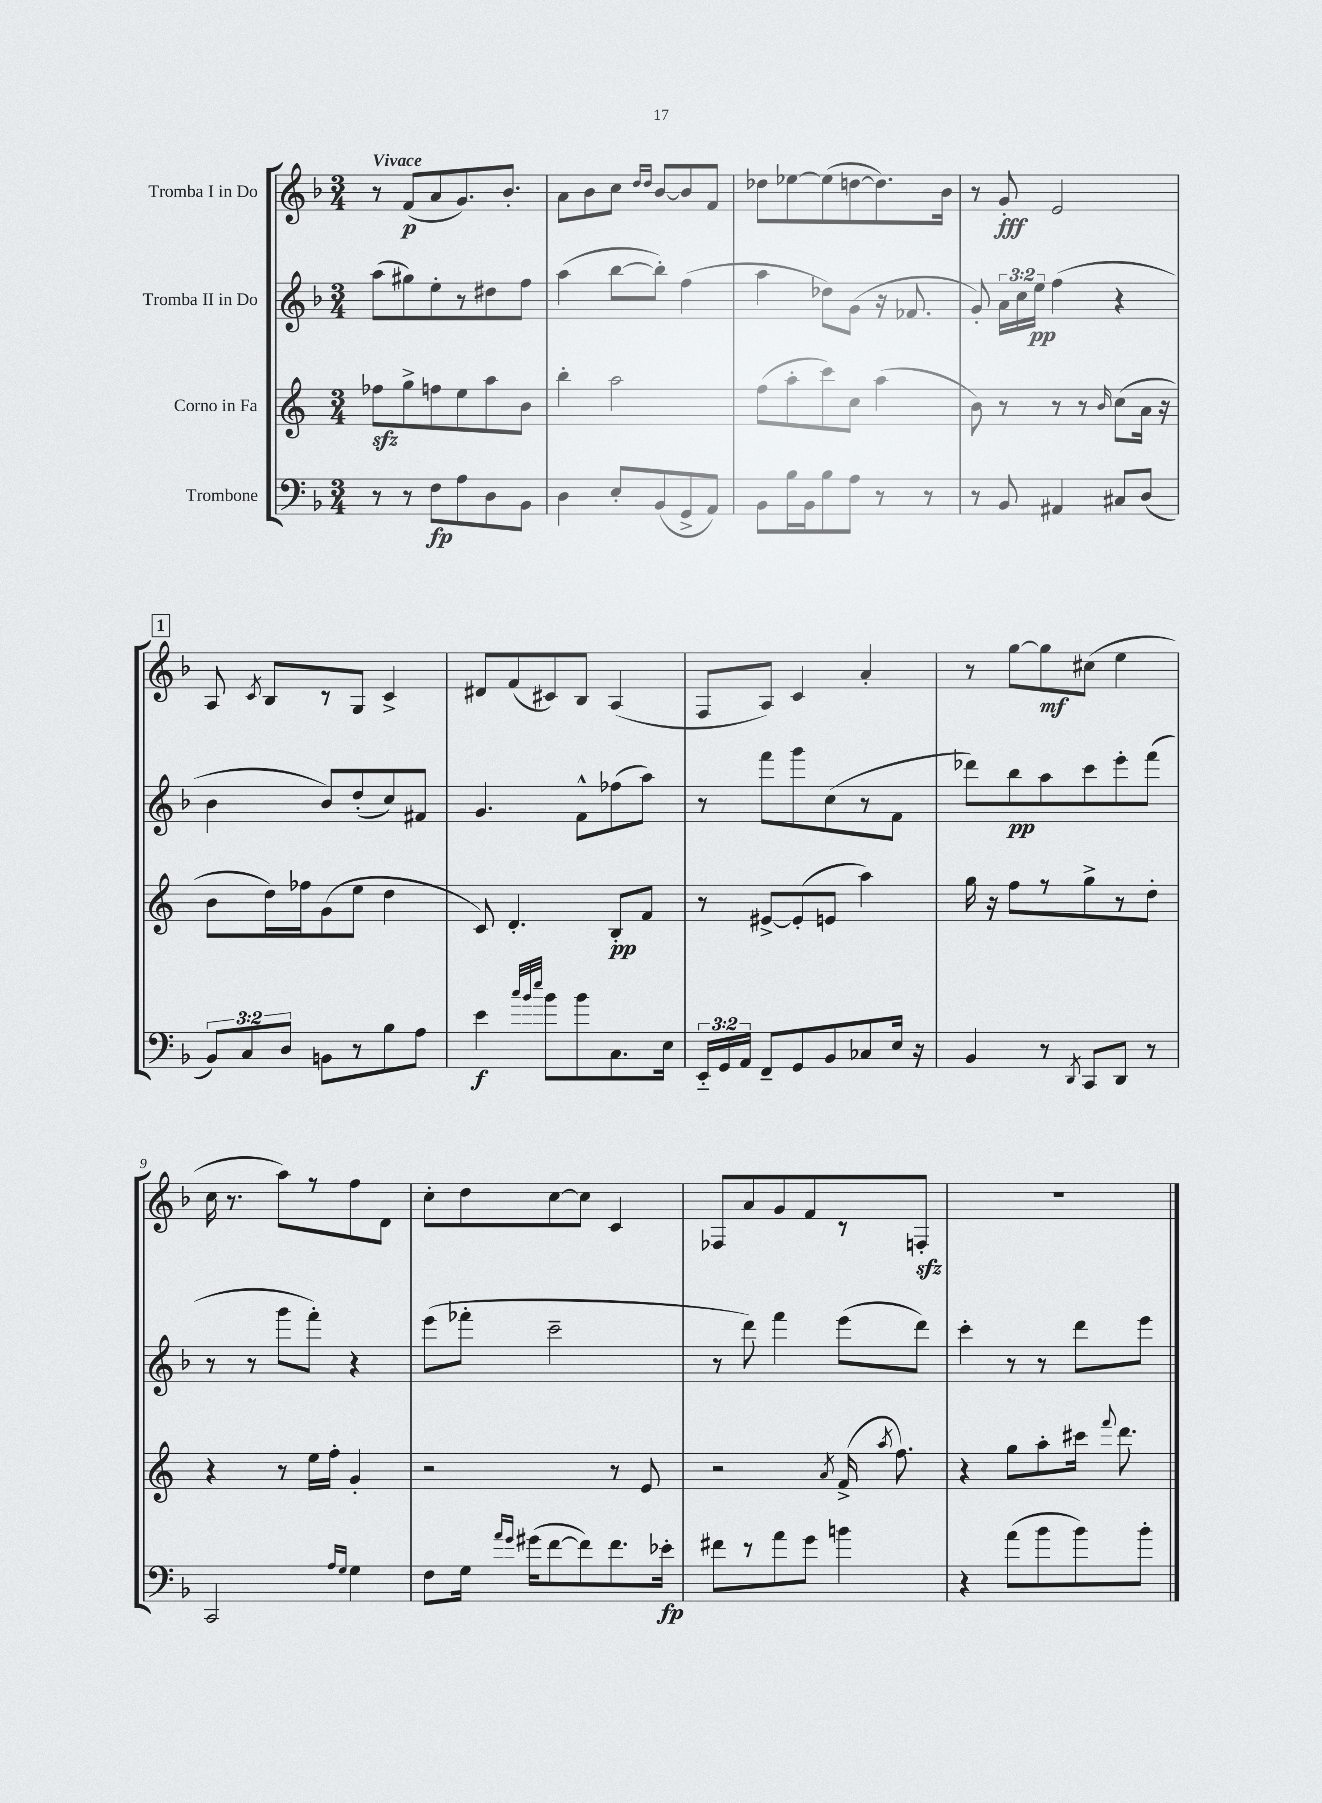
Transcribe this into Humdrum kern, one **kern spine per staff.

**kern	**kern	**kern	**kern
*staff4	*staff3	*staff2	*staff1
*clefF4	*clefG2	*clefG2	*clefG2
*k[b-]	*k[]	*k[b-]	*k[b-]
*M3/4	*M3/4	*M3/4	*M3/4
8r	8ff-\L	(8aa\L	8r
8r	8gg^\	8gg#\)	(8f/L
8F\L	8ff\	8ee'\	8a/
8A\	8ee\	8r	8.g/)
8D\	8aa\	8dd#\	.
.	.	.	8.b-'/J
8BB-\J	8b\J	8ff\J	.
=	=	=	=
4D\	4bb'\	(4aa\	8a\L
.	.	.	8b-\
8E'/L	2aa\	[8bb-\L	8cc\J
.	.	.	16qqdd/LL
.	.	.	16qqdd/JJ
(8BB-/	.	8bb-'\]J)	[8b-/L
8GG^/	.	(4ff\	8b-/]
8AA/J)	.	.	8f/J
=	=	=	=
8BB-\L	(8ff\L	4aa\	8dd-\L
16B-\L	8aa'\	.	[8ee-\
16BB-\J	.	.	.
8B-\	8ccc\)	8dd-\L)	(8ee-\]
8A\J	8cc\J	(8g\J	[8dd\
8r	(4aa\	16r	8.dd\])
.	.	8.f-/	.
8r	.	.	.
.	.	.	16b-\Jk
=	=	=	=
8r	8b\)	8g'/)	8r
8BB-/	8r	24a\LL	8g'/
.	.	24cc\	.
.	.	24ee\JJ	.
4AA#/	8r	(4ff\	2e/
.	8r	.	.
.	16qqb/	.	.
8C#/L	(8cc\L	4r	.
(8D/J	16a\Jk	.	.
.	16r	.	.
=	=	=	=
12BB-/L)	8b\L	4b-\	8A/
12C/	.	.	.
.	.	.	8qc/
.	16dd\L)	.	8B-/L
12D/J	.	.	.
.	16ff-\J	.	.
8BB\L	(8g\	8b-/L)	8r
8r	8ee\J	(8dd'/	8G/J
8B-\	4dd\	8cc/)	4c^/
8A\J	.	8f#/J	.
=	=	=	=
4e\	8c/)	4.g/	8d#/L
.	4.d'/	.	(8f/
32qqcc/LLL	.	.	.
32qqb-/	.	.	.
32qqee/JJJ	.	.	.
8b-\L	.	.	8c#/)
8b-\	.	8f^^\L	8B-/J
8.C\	8B'/L	(8ff-\	(4A/
.	8f/J	8aa\J)	.
16E\Jk	.	.	.
=	=	=	=
24EE'~/LL	8r	8r	8F/L
24GG/	.	.	.
24AA/JJ	.	.	.
8FF~/L	[8e#^/L	8fff\L	8A/J)
8GG/	(8e#'/]	8ggg\	4c/
8BB-/	8e/J	(8cc\	.
8C-/	4aa\)	8r	4a'/
16E/Jk	.	8f\J	.
16r	.	.	.
=	=	=	=
4BB-/	16gg\	8ddd-\L)	8r
.	16r	.	.
.	8ff\L	8bb-\	[8gg\L
8r	8r	8aa\	8gg\]
8qDD/	.	.	.
8CC/L	8gg^\	8ccc\	(8cc#\J
8DD/J	8r	8eee'\	4ee\
8r	8dd'\J	(8fff\J	.
=	=	=	=
2CC/	4r	8r	16cc\
.	.	.	8.r
.	.	8r	.
.	8r	8ggg\L	8aa\L)
.	16ee\LL	8fff'\J)	8r
.	16ff'\JJ	.	.
16qqA/LL	.	.	.
16qqG/JJ	.	.	.
4G\	4g'/	4r	8ff\
.	.	.	8d\J
=	=	=	=
8F\L	2r	(8eee\L	8cc'\L
16G\Jk	.	8fff-'\J	8dd\
16qqa/LL	.	.	.
16qqg/JJ	.	.	.
(16g#\LK	.	.	.
[8f\	.	2ccc~\	[8cc\
8f\])	.	.	8cc\]J
8.f\	8r	.	4c/
.	8e/	.	.
16e-'\Jk	.	.	.
=	=	=	=
8f#\L	2r	8r	8F-/L
8r	.	8ddd\)	8a/
8a\	.	4fff\	8g/
8g\J	.	.	8f/
.	8qa/	.	.
4b\	(16f^/	(8eee\L	8r
.	8qaa/	.	.
.	8.ff\)	.	.
.	.	8ddd\J)	8F'/J
=	=	=	=
4r	4r	4ccc'\	2.r
(8a\L	8gg\L	8r	.
8b-\	8aa'\	8r	.
8b-\)	16ccc#\Jk	8ddd\L	.
.	8qqfff/	.	.
.	8.ddd\	.	.
8b-'\J	.	8eee\J	.
==	==	==	==
*-	*-	*-	*-
